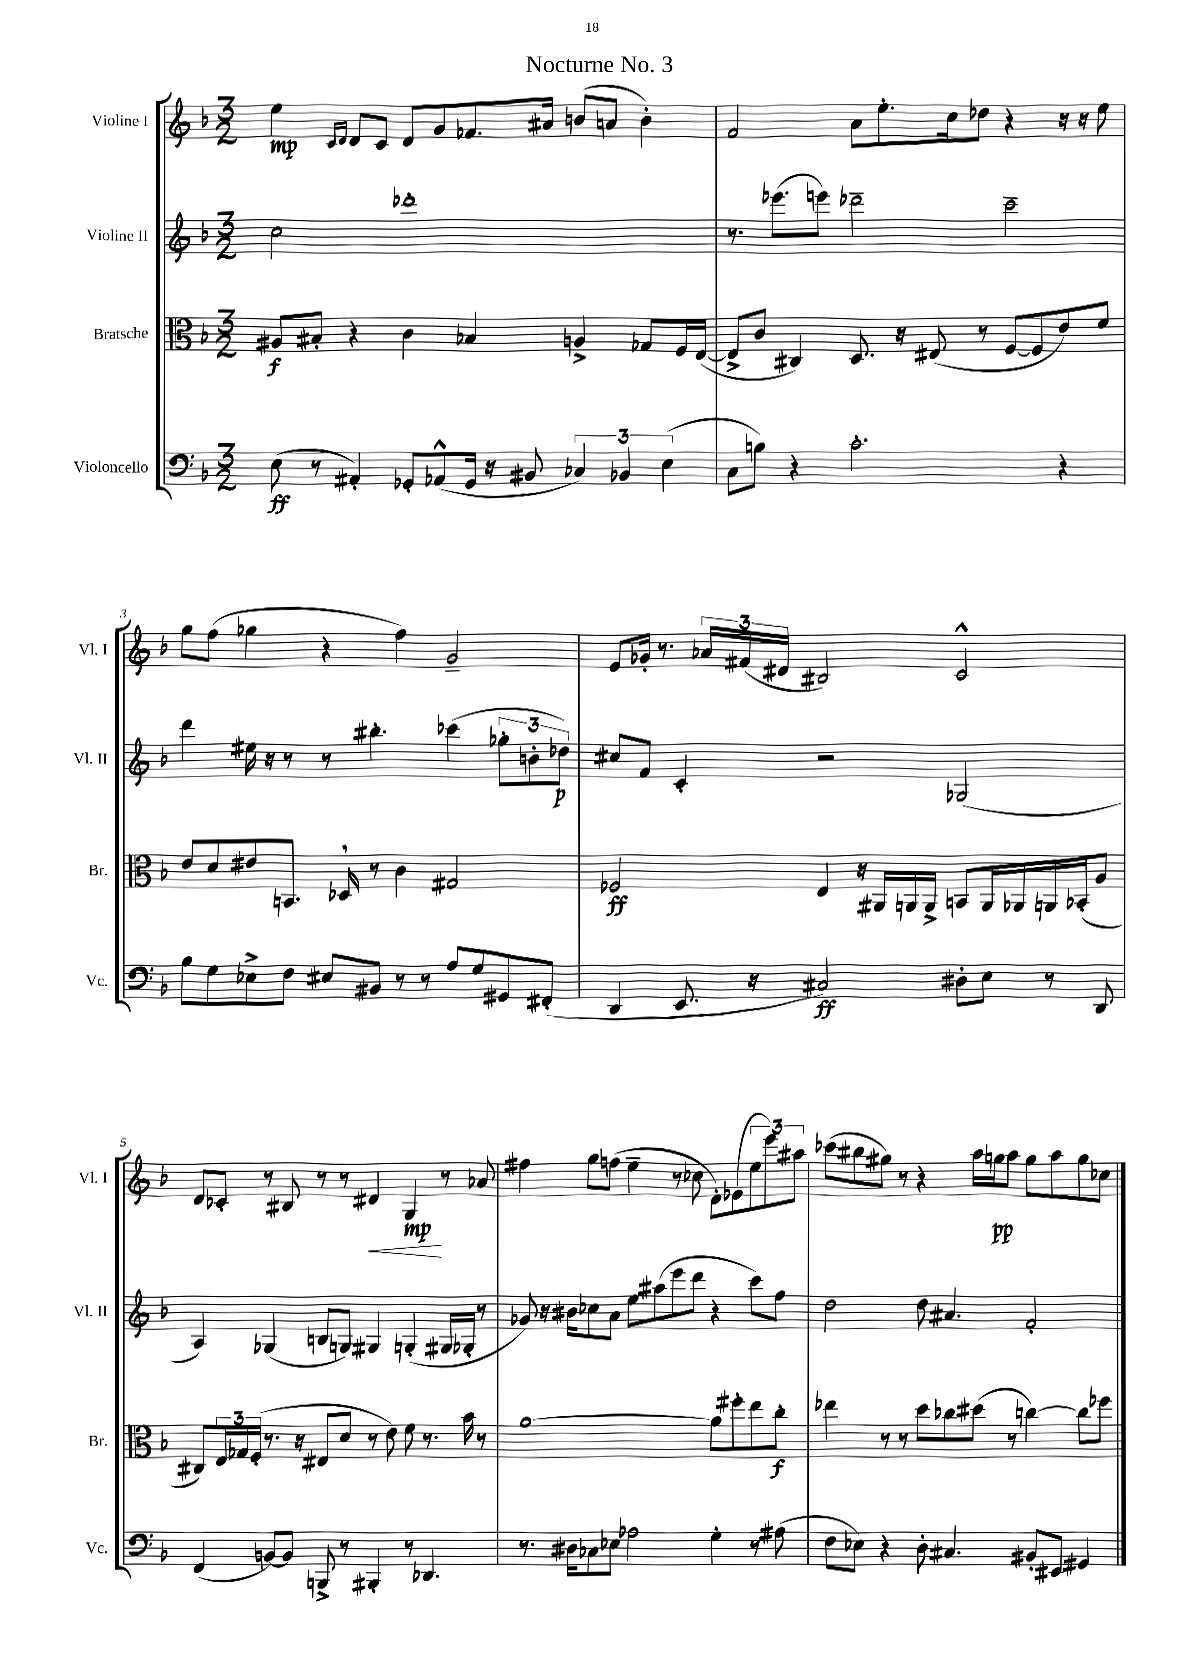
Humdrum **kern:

**kern	**kern	**kern	**kern
*staff4	*staff3	*staff2	*staff1
*clefF4	*clefC3	*clefG2	*clefG2
*k[b-]	*k[b-]	*k[b-]	*k[b-]
*M3/2	*M3/2	*M3/2	*M3/2
(8E	8A#	2cc	4ee
8r	8B#'	.	.
.	.	.	16qqc
.	.	.	16qqd
4AA#')	4r	.	8d
.	.	.	8c
8GG-'	4c	1ddd-'	8d
(8AA-^^	.	.	8g
16GG-	4B-	.	8.f-
16r	.	.	.
8BB#	.	.	.
.	.	.	16a#
6C-)	4A^	.	(8b
.	.	.	8a
6BB-	.	.	.
.	8G-	.	4b')
(6E	.	.	.
.	16F	.	.
.	([16E	.	.
=	=	=	=
8C	8E^]	8.r	2f
8B)	8c	.	.
.	.	(8.eee-	.
4r	4C#)	.	.
.	.	8eee)	.
2.c'	8.D	2ddd-~	8a
.	.	.	8.ee'
.	16r	.	.
.	(8E#	.	.
.	.	.	16cc
.	8r	.	8dd-
.	[8F	2ccc~	4r
.	8F]	.	.
4r	8e)	.	16r
.	.	.	16r
.	8f	.	8ee
=	=	=	=
8B-	8e	4ddd	8gg
8G	8d	.	(8ff
8E-^	8e#	16ee#	4gg-
.	.	16r	.
8F	8.BB	8r	.
8E#	.	8r	4r
.	16D-	.	.
8BB#	8r	4.bb#'	.
8r	4c	.	4ff)
8r	.	.	.
8A	2G#	(4ccc-	2g~
8G	.	.	.
8GG#	.	12gg-'	.
.	.	12b'	.
(8FF#'	.	.	.
.	.	12dd-)	.
=	=	=	=
4DD	2F-	8cc#	8e
.	.	8f	16g-'
.	.	.	8.r
8.EE	.	4c'	.
.	.	.	24a-
.	.	.	(24f#
16r	.	.	.
.	.	.	24d#
2C#)	4E	2r	2B#)
.	16r	.	.
.	16AA#	.	.
.	16AA	.	.
.	16AA^	.	.
8D#'	8BB	(2G-	2c^^
8E	16AA	.	.
.	16AA-	.	.
8r	16AA	.	.
.	(16BB-'	.	.
8DD	8A	.	.
=	=	=	=
(4FF	8C#)	4A)	8d
.	24E	.	8c-'
.	24G-	.	.
.	(24F'	.	.
[8BB)	8.r	(4G-	8r
8BB]	.	.	8B#
.	16r	.	.
8BBB^	8E#	8B	8r
8r	8d	8G)	8r
4BBB#'	8r	4G#	4d#
.	8e)	.	.
8r	8f	(4G'	4G
4.DD-	8.r	.	.
.	.	16G#	8r
.	16b-	16G-'	.
.	8r	8r	8a-
=	=	=	=
8.r	[1a	8g-)	4ff#
.	.	16r	.
16D#	.	16b#	.
8C-	.	8cc-	8gg
8E-	.	8a	(8ff
2A-	.	8ee	4ee~
.	.	(8aa#	.
.	.	8eee	8r
.	.	8ddd	8cc-
4G'	8a]	4r	8d')
.	8ff#'	.	(8e-
8r	8ee	8ccc)	12ee
.	.	.	12eee)
(8A#	8cc'	8ff	.
.	.	.	12aa#
=	=	=	=
8F	4ee-	2dd	(8ccc-
8E-)	.	.	8bb#
4r	8r	.	8gg#)
.	8r	.	8r
8D'	8dd	8dd	4r
4.C#	8cc-	4.a#	.
.	(8dd#	.	16aa
.	.	.	16gg
.	8r	.	8aa
8BB#'	[4cc)	2f'	8gg
8EE#	.	.	8aa
4GG#	8cc]	.	8gg
.	8ff-	.	8cc-
==	==	==	==
*-	*-	*-	*-
